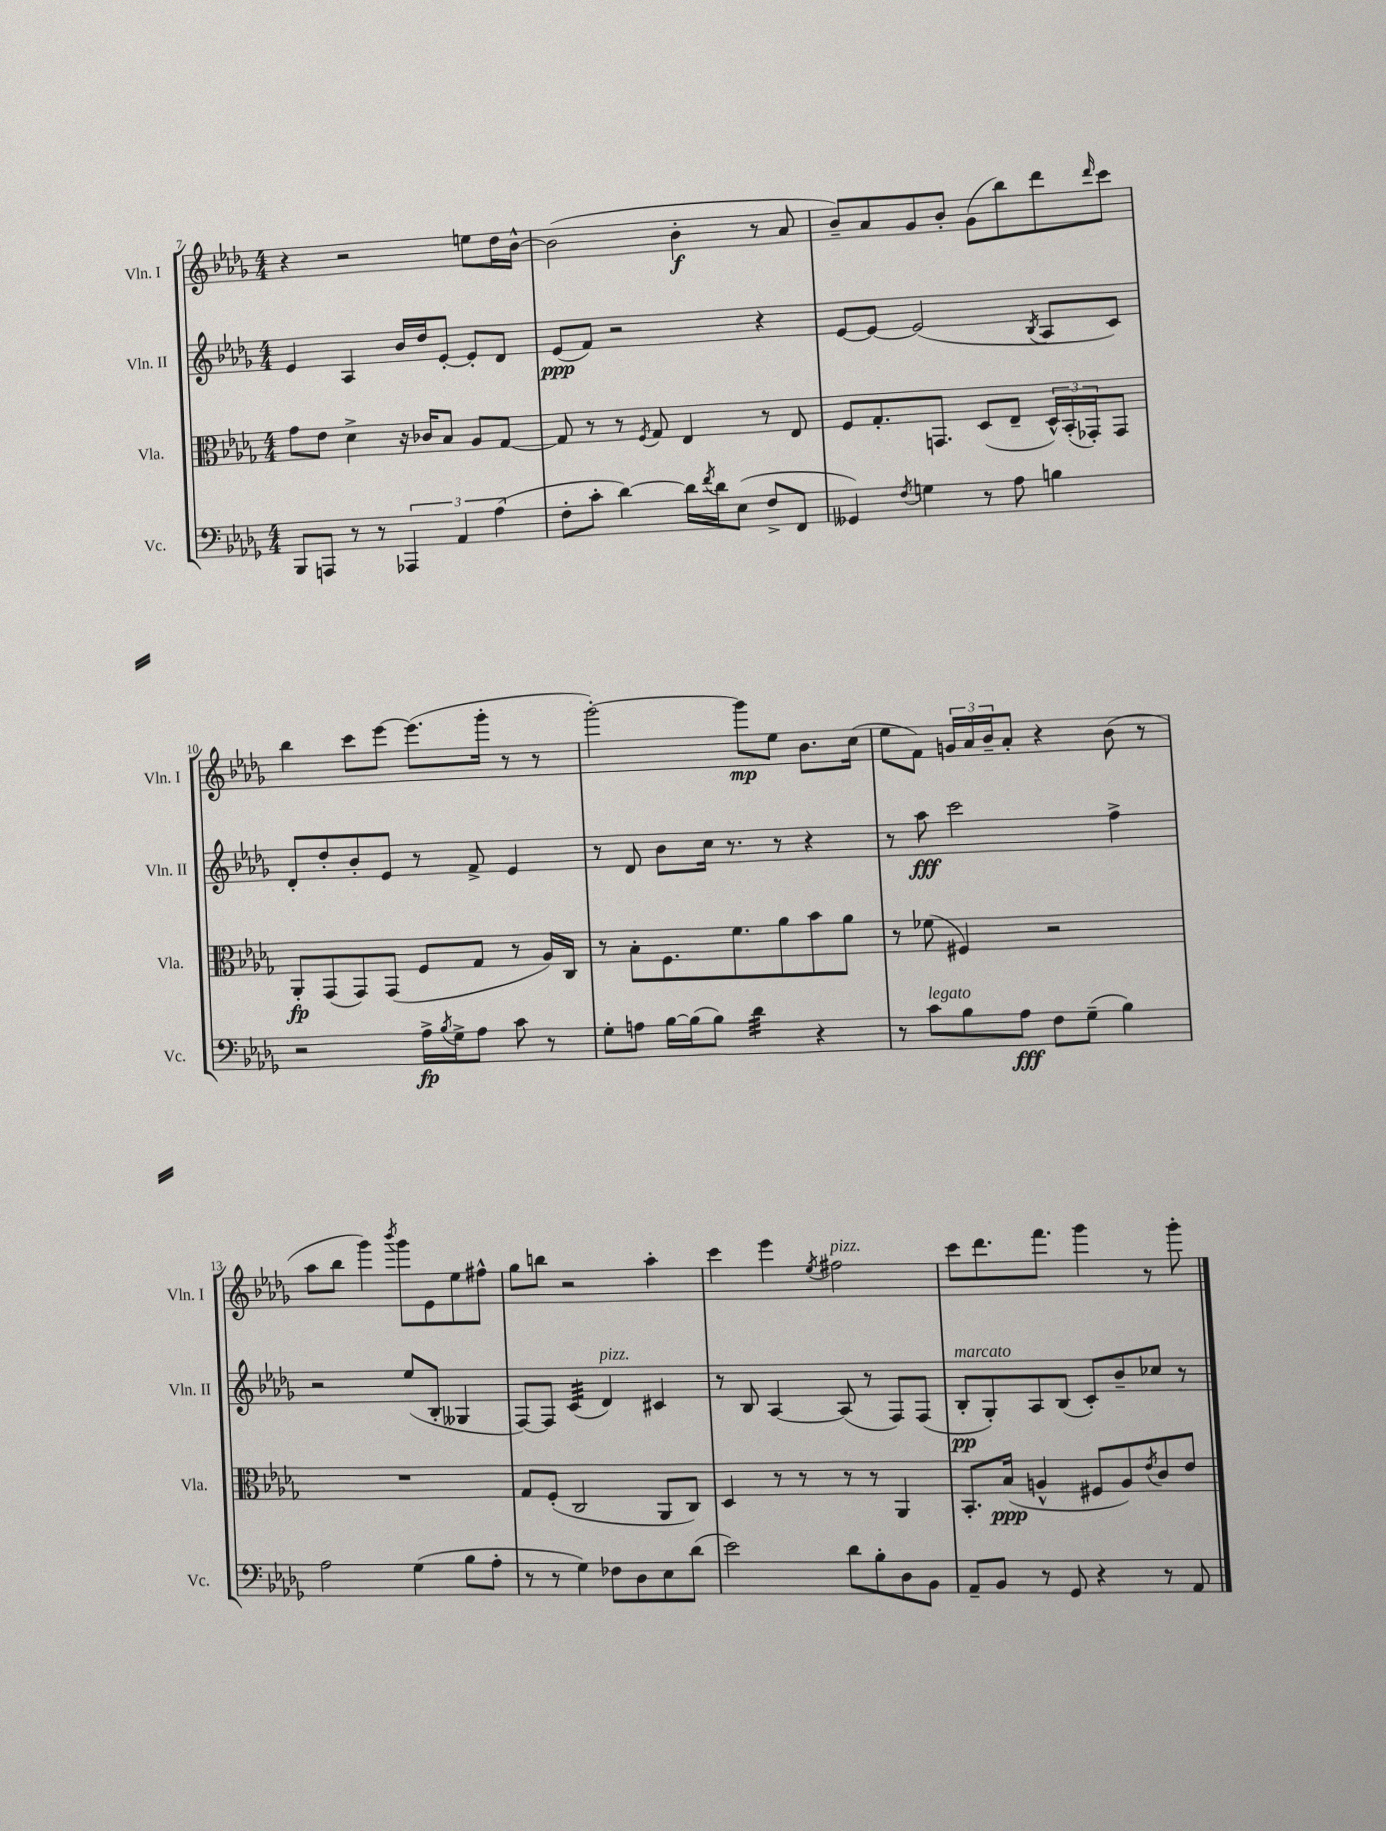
<<
\new StaffGroup <<
\new Staff = "s0" \with { instrumentName = "Vln. I" shortInstrumentName = "Vln. I" } {
    \clef treble \key des \major \numericTimeSignature \time 4/4
    r4 r2 e''8 des''16 bes'16~-^ |
    bes'2( bes'4-.\f r8 aes'8 |
    bes'8--) aes'8 ges'8 bes'8-. ges'8( bes''8) des'''8 \grace { des'''16 } c'''8 |
    bes''4 c'''8 ees'''8~ ees'''8.( ges'''16-. r8 r8 |
    ges'''2~-.) ges'''8\mp ees''8 bes'8. c''16( |
    ees''8 f'8) \tuplet 3/2 { g'16 aes'16 bes'16-- } aes'8-. r4 bes'8( r8 |
    aes''8 bes''8 ges'''4) \acciaccatura { bes'''8 } ges'''8 ees'8 ees''8 fis''8-^ |
    ges''8 b''8 r2 aes''4-. |
    c'''4 ees'''4 \acciaccatura { ees''8 } fis''2^\markup { \italic "pizz." } |
    c'''8 des'''8. f'''8. ges'''4 r8 ges'''8-. \bar "|." |
}
\new Staff = "s1" \with { instrumentName = "Vln. II" shortInstrumentName = "Vln. II" } {
    \clef treble \key des \major \numericTimeSignature \time 4/4
    ees'4 aes4 bes'16 des''16 ees'8~-. ees'8-. des'8 |
    ees'8\ppp( f'8) r2 r4 |
    ees'8~ ees'8~ ees'2( \acciaccatura { bes8 } aes8 c'8) |
    des'8-. des''8-. bes'8-. ees'8 r8 f'8-> ees'4 |
    r8 des'8 bes'8 c''16 r8. r8 r4 |
    r8 aes''8\fff c'''2 f''4-> |
    r2 ees''8( bes8-. geses4 |
    f8~) f8 c'4:32( des'4^\markup { \italic "pizz." }) cis'4 |
    r8 bes8 aes4~ aes8( r8 f8) f8( |
    bes8-.\pp^\markup { \italic "marcato" } ges8-.) aes8 bes8( c'8-.) bes'8-- ces''8 r8 \bar "|." |
}
\new Staff = "s2" \with { instrumentName = "Vla." shortInstrumentName = "Vla." } {
    \clef alto \key des \major \numericTimeSignature \time 4/4
    ges'8 ees'8 des'4-> r16 ces'16 bes8 aes8 ges8~ |
    ges8 r8 r8 \acciaccatura { f8 } ges8 ees4 r8 ees8 |
    f8 ges8.-. g,8. des8( ees8-- \tuplet 3/2 { des16-^) bes,16-.( ges,16-.) } ges,8 |
    aes,8-.\fp ges,8( ges,8) ges,8( f8 ges8 r8 aes16) c16 |
    r8 bes8-. f8. f'8. aes'8 bes'8 aes'8 |
    r8 fes'8( fis4) r2 |
    R1 |
    ges8 f8-.( c2 aes,8 c8) |
    des4 r8 r8 r8 r8 aes,4 |
    bes,8.-. bes16\ppp( a4-^ fis8 a8) \acciaccatura { ees'8 } c'8 ees'8 \bar "|." |
}
\new Staff = "s3" \with { instrumentName = "Vc." shortInstrumentName = "Vc." } {
    \clef bass \key des \major \numericTimeSignature \time 4/4
    bes,,8 a,,8 r8 r8 \tuplet 3/2 { aes,,4 aes,4 aes4( } |
    f8-. c'8-. des'4~) des'16 \acciaccatura { f'8 } des'16 ees8( f8-> f,8 |
    geses,4) \acciaccatura { f8 } g4 r8 aes8 b4 |
    r2 aes16->\fp \acciaccatura { bes8 } ges16-> aes8 c'8 r8 |
    ges8-. a8 bes16~ bes16( bes8) des'4:32 r4 |
    r8 c'8^\markup { \italic "legato" } bes8 aes8\fff f8 ges8--( bes4) |
    aes2 ges4( bes8 aes8-. |
    r8 r8 ges4) fes8 des8 ees8 des'8( |
    ees'2) des'8 bes8-. des8 bes,8 |
    aes,8-- bes,8 r8 ges,8 r4 r8 aes,8 \bar "|." |
}
>>
>>
\layout { \context { \Score currentBarNumber = #7 } }
